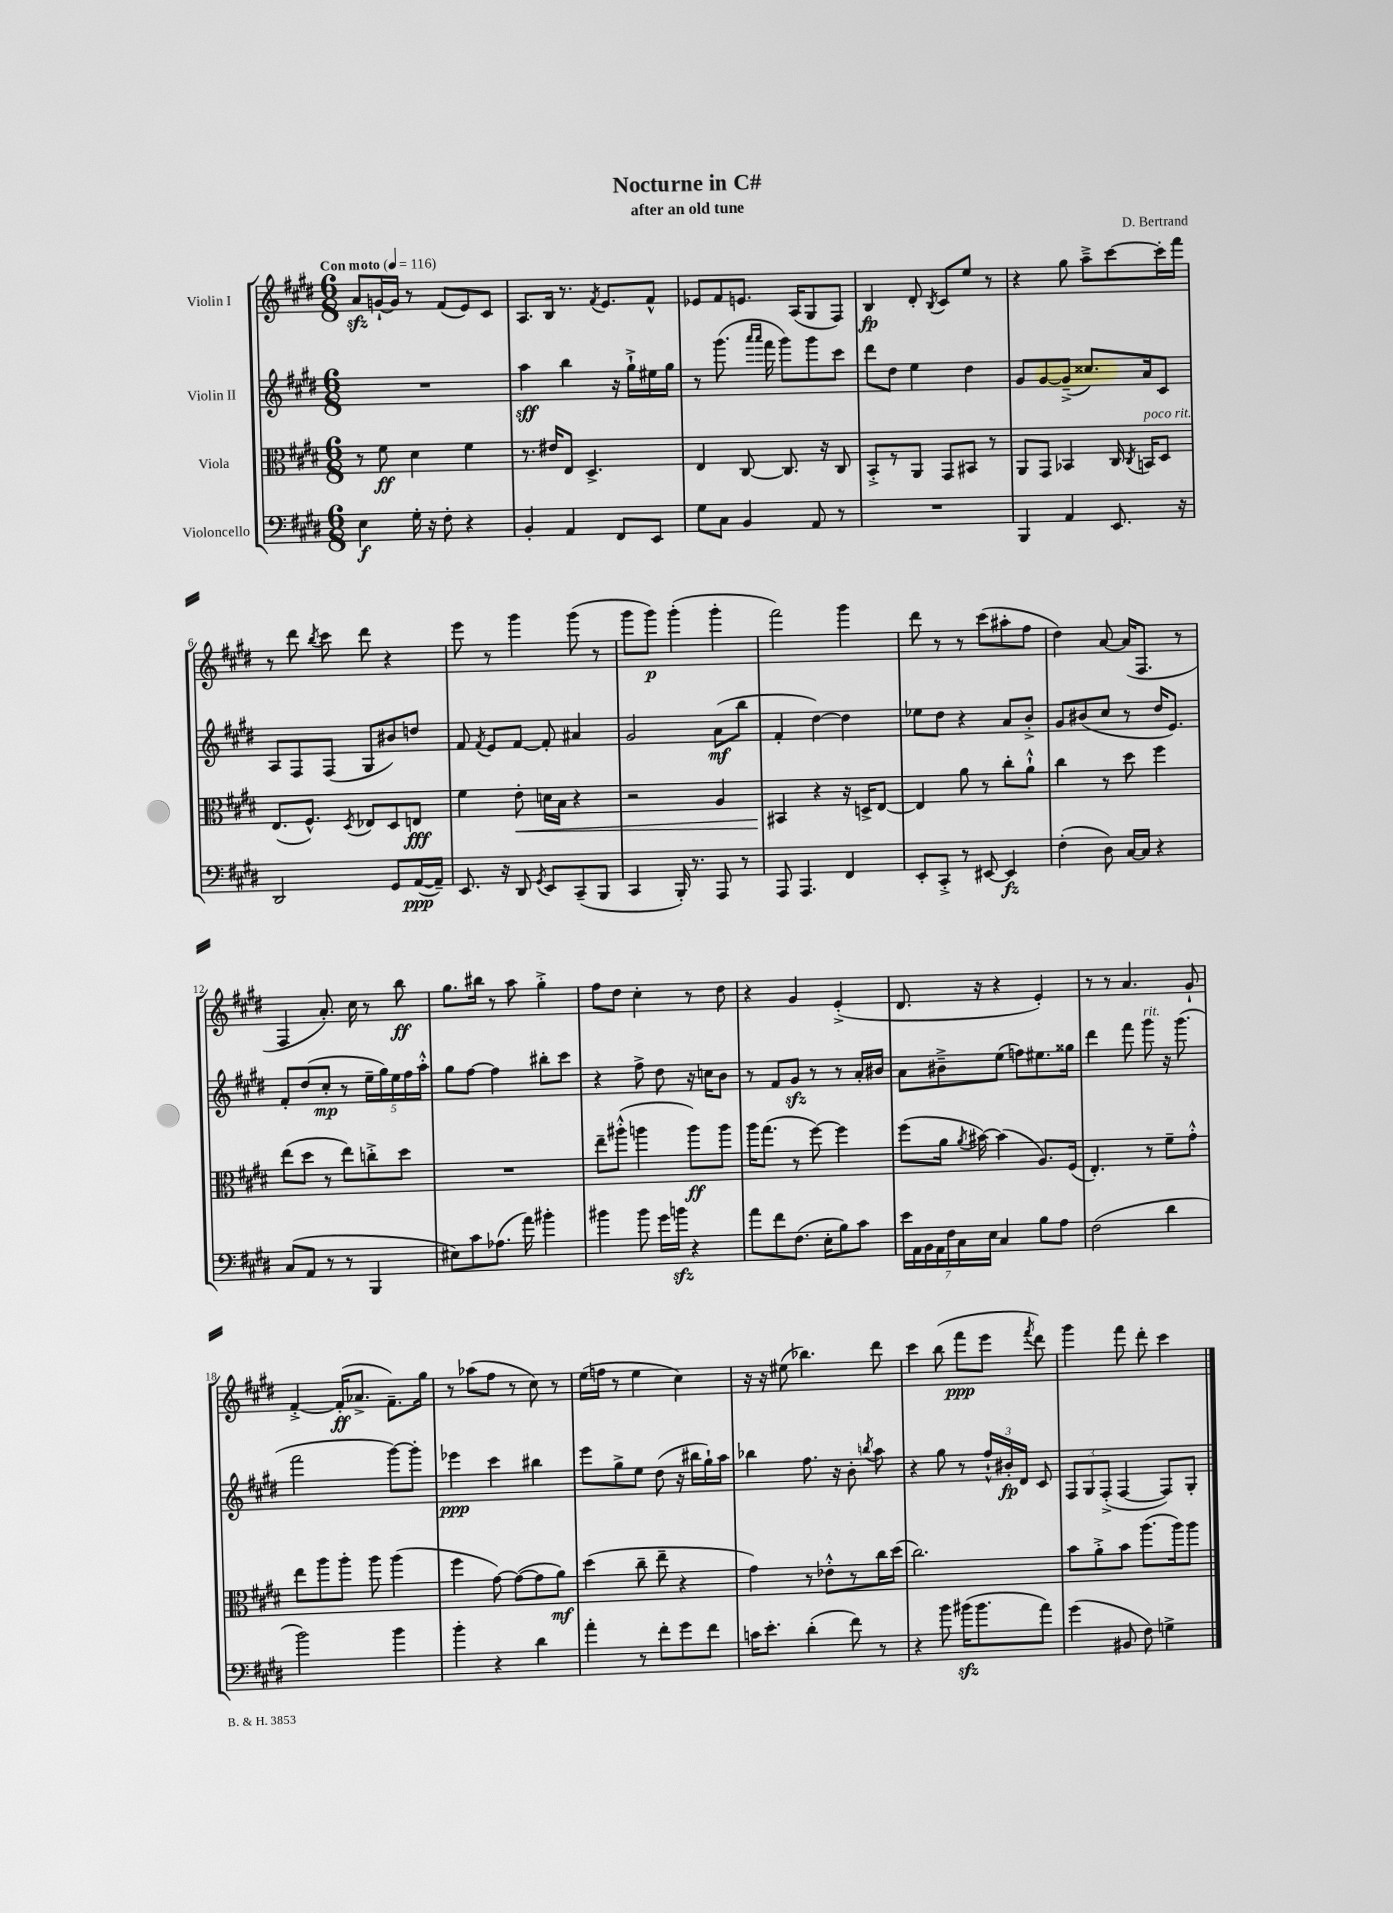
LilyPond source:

\header { title = "Nocturne in C#" composer = "D. Bertrand" subtitle = "after an old tune" }
<<
\new StaffGroup <<
\new Staff = "s0" \with { instrumentName = "Violin I" } {
    \clef treble \key e \major \numericTimeSignature \time 6/8 \tempo "Con moto" 4 = 116
    \autoBeamOff a'8[\sfz g'16~-! g'16] r8 fis'8[( e'8) cis'8] |
    a8.[ b16] r8. \acciaccatura { fis'8 } e'8.[ fis'8]-^ |
    ees'8[ fis'8 e'8.] a16[( gis8 fis8]) |
    b4\fp dis'8-. \acciaccatura { b8 } cis'8[ e''8] r8 |
    r4 gis''8 a''8[---> cis'''8~ cis'''16-. fis'''16] |
    r8 dis'''8 \acciaccatura { b''8 } cis'''8 dis'''8 r4 |
    e'''8 r8 gis'''4 gis'''8( r8 |
    gis'''8[ gis'''8]\p) gis'''4-.( gis'''4-. |
    fis'''2) gis'''4 |
    dis'''8 r8 r8 cis'''8[( ais''8-. fis''8] |
    dis''4) a'8~ a'16[( fis8.] r8 |
    fis4 a'8.-.) cis''16 r8 b''8\ff |
    gis''8.[ bis''16] r8 a''8 gis''4-.-> |
    fis''8[ dis''8] cis''4-. r8 dis''8 |
    r4 gis'4 e'4-.->( |
    dis'8. r16 r4 e'4-.) |
    r8 r8 a'4. gis'8-! |
    fis'4~-.-> fis'16[-.\ff( aes'8.]-> fis'8.[--) gis''16] |
    r8 aes''8[( fis''8] r8 cis''8) r8 |
    e''16[( f''16] r8 e''4 cis''4) |
    r16 r16 eis''8( bes''4.) dis'''8 |
    cis'''4 b''8( fis'''8[\ppp e'''8] \acciaccatura { fis'''8 } dis'''8) |
    gis'''4 fis'''8 dis'''8-. cis'''4 \bar "|." |
}
\new Staff = "s1" \with { instrumentName = "Violin II" } {
    \clef treble \key e \major \numericTimeSignature \time 6/8
    \autoBeamOff R2. |
    a''4\sff b''4 r16 gis''16[-!-> eis''16 gis''16] |
    r8 gis'''8.( \grace { a'''16[ a'''16] } fis'''16 gis'''8[) gis'''8 cis'''8] |
    dis'''8[ dis''8] e''4 dis''4 |
    gis'8[ gis'8~ gis'8]--->( cisis''8.[) a'16 cis'8] |
    a8[ fis8 fis8]( gis8[ bis'8) d''8] |
    fis'8 \acciaccatura { fis'8 } e'8[ fis'8]~ fis'8-. ais'4 |
    gis'2 a'8[\mf( b''8] |
    fis'4-. dis''4~) dis''4 |
    ees''8[ dis''8] r4 a'8[ b'8]-.-> |
    gis'8[ bis'8( cis''8] r8 dis''16[ e'8.]) |
    fis'8[-. dis''8( cis''8]-.\mp r8 \tuplet 5/4 { e''16[-- gis''16) e''16 fis''16 a''16]-.-^ } |
    gis''8[ fis''8]~ fis''4 bis''8[-. cis'''8] |
    r4 fis''8-> dis''8 r16 c''16[ b'8] |
    r8 fis'8[ gis'8]\sfz r8 r8 a'16[-. bis'16] |
    a'8[ bis'8---> e''8]( f''8[) eis''8. gisis''16] |
    dis'''4 fis'''8 gis'''8^\markup { \italic "rit." } r16 gis'''8.( |
    fis'''2 gis'''8[~) gis'''8]-. |
    ees'''4\ppp cis'''4 bis''4 |
    e'''8[ gis''8-> e''8] dis''8( r16 bis''16[ gis''16-!) a''16] |
    bes''4 fis''8. r16 b'8-. \acciaccatura { b''8 } a''8 |
    r4 gis''8 r8 \tuplet 3/2 { fis''16[-!-^ bis'16-.\fp dis'16] } cis'8 |
    \tuplet 3/2 { fis8[ gis8 fis8]-.->( } fis4~ fis8[) gis8]-. \bar "|." |
}
\new Staff = "s2" \with { instrumentName = "Viola" } {
    \clef alto \key e \major \numericTimeSignature \time 6/8
    \autoBeamOff r8 fis'8\ff dis'4 fis'4 |
    r8. eis'16[ e8] dis4.-> |
    e4 cis8~ cis8. r16 cis8 |
    b,8[-.-> r8 a,8] gis,8[ bis,8] r8 |
    a,8[ gis,8] bes,4 cis16 \acciaccatura { cis8 } b,16[^\markup { \italic "poco rit." } dis8] |
    e8.[( fis8.]-^) \acciaccatura { dis8 } ees8[ dis8 e8]\fff |
    fis'4 e'8-.\< d'16[ b16] r4 |
    r2 a4 |
    bis,4\! r4 r16 d16[-> e8]~ |
    e4 a'8 r8 cis''8[-. a'8]-!-^ |
    cis''4 r8 dis''8 fis''4 |
    e''8[( dis''8] r8 e''8[) c''8-.-> dis''8] |
    R2. |
    e''8[-- ais''8]-.-^( a''4 a''8[\ff) a''8] |
    a''16[ gis''8.]( r8 fis''8~) fis''4 |
    fis''8[( a'16] \acciaccatura { a'8 } bis'16~) bis'4( a8.[) fis16]( |
    e4.-.) r8 fis'8[-- gis'8]-.-^ |
    e''8[ a''8 a''8]-. a''8 a''4( |
    fis''4 gis'8~) gis'8[~( gis'8 a'8]\mf) |
    dis''4( cis''8-- e''8-- r4 |
    gis'4) r8 ees'8[-.-^ r8 cis''16 dis''16]( |
    cis''2.) |
    b'8[ a'8-.-> b'8] a''8.[( a''16) a''8] \bar "|." |
}
\new Staff = "s3" \with { instrumentName = "Violoncello" } {
    \clef bass \key e \major \numericTimeSignature \time 6/8
    \autoBeamOff e4\f gis16-. r16 fis8-. r4 |
    b,4-. a,4 fis,8[ e,8] |
    gis8[ cis8] b,4 a,8 r8 |
    R2. |
    b,,4 a,4 e,8. r16 |
    dis,2 gis,8[ a,16~\ppp( a,16]--) |
    e,8. r16 dis,8 \acciaccatura { gis,8 } e,8[ cis,8--( b,,8] |
    cis,4 b,,16-.) r8. a,,8 r8 |
    a,,8 a,,4. fis,4 |
    e,8[-. cis,8]-.-> r8 eis,8~ eis,4\fz |
    fis4-.( dis8) cis16[~ cis16] r4 |
    cis8[( a,8] r8 r8 b,,4 |
    eis8[) cis'8 aes8.]( a'16) bis'4-. |
    bis'4 bis'8 gis'16[ b'16]\sfz r4 |
    a'8[ fis'8 fis8.]( e16[-. b8) cis'8] |
    \tuplet 7/4 { e'16[ a,16 b,16 a,16 fis16 cis16 e16] } cis4 b8[ a8] |
    fis2( dis'4 |
    b'2) b'4 |
    b'4-. r4 dis'4 |
    a'4-. r8 fis'8[-. gis'8 fis'8] |
    c'16[ e'8.]-. dis'4-.( fis'8) r8 |
    r4 b'8 bis'16[\sfz( bis'8. a'8]) |
    gis'4( bis,8 fis8) g4-> \bar "|." |
}
>>
>>
